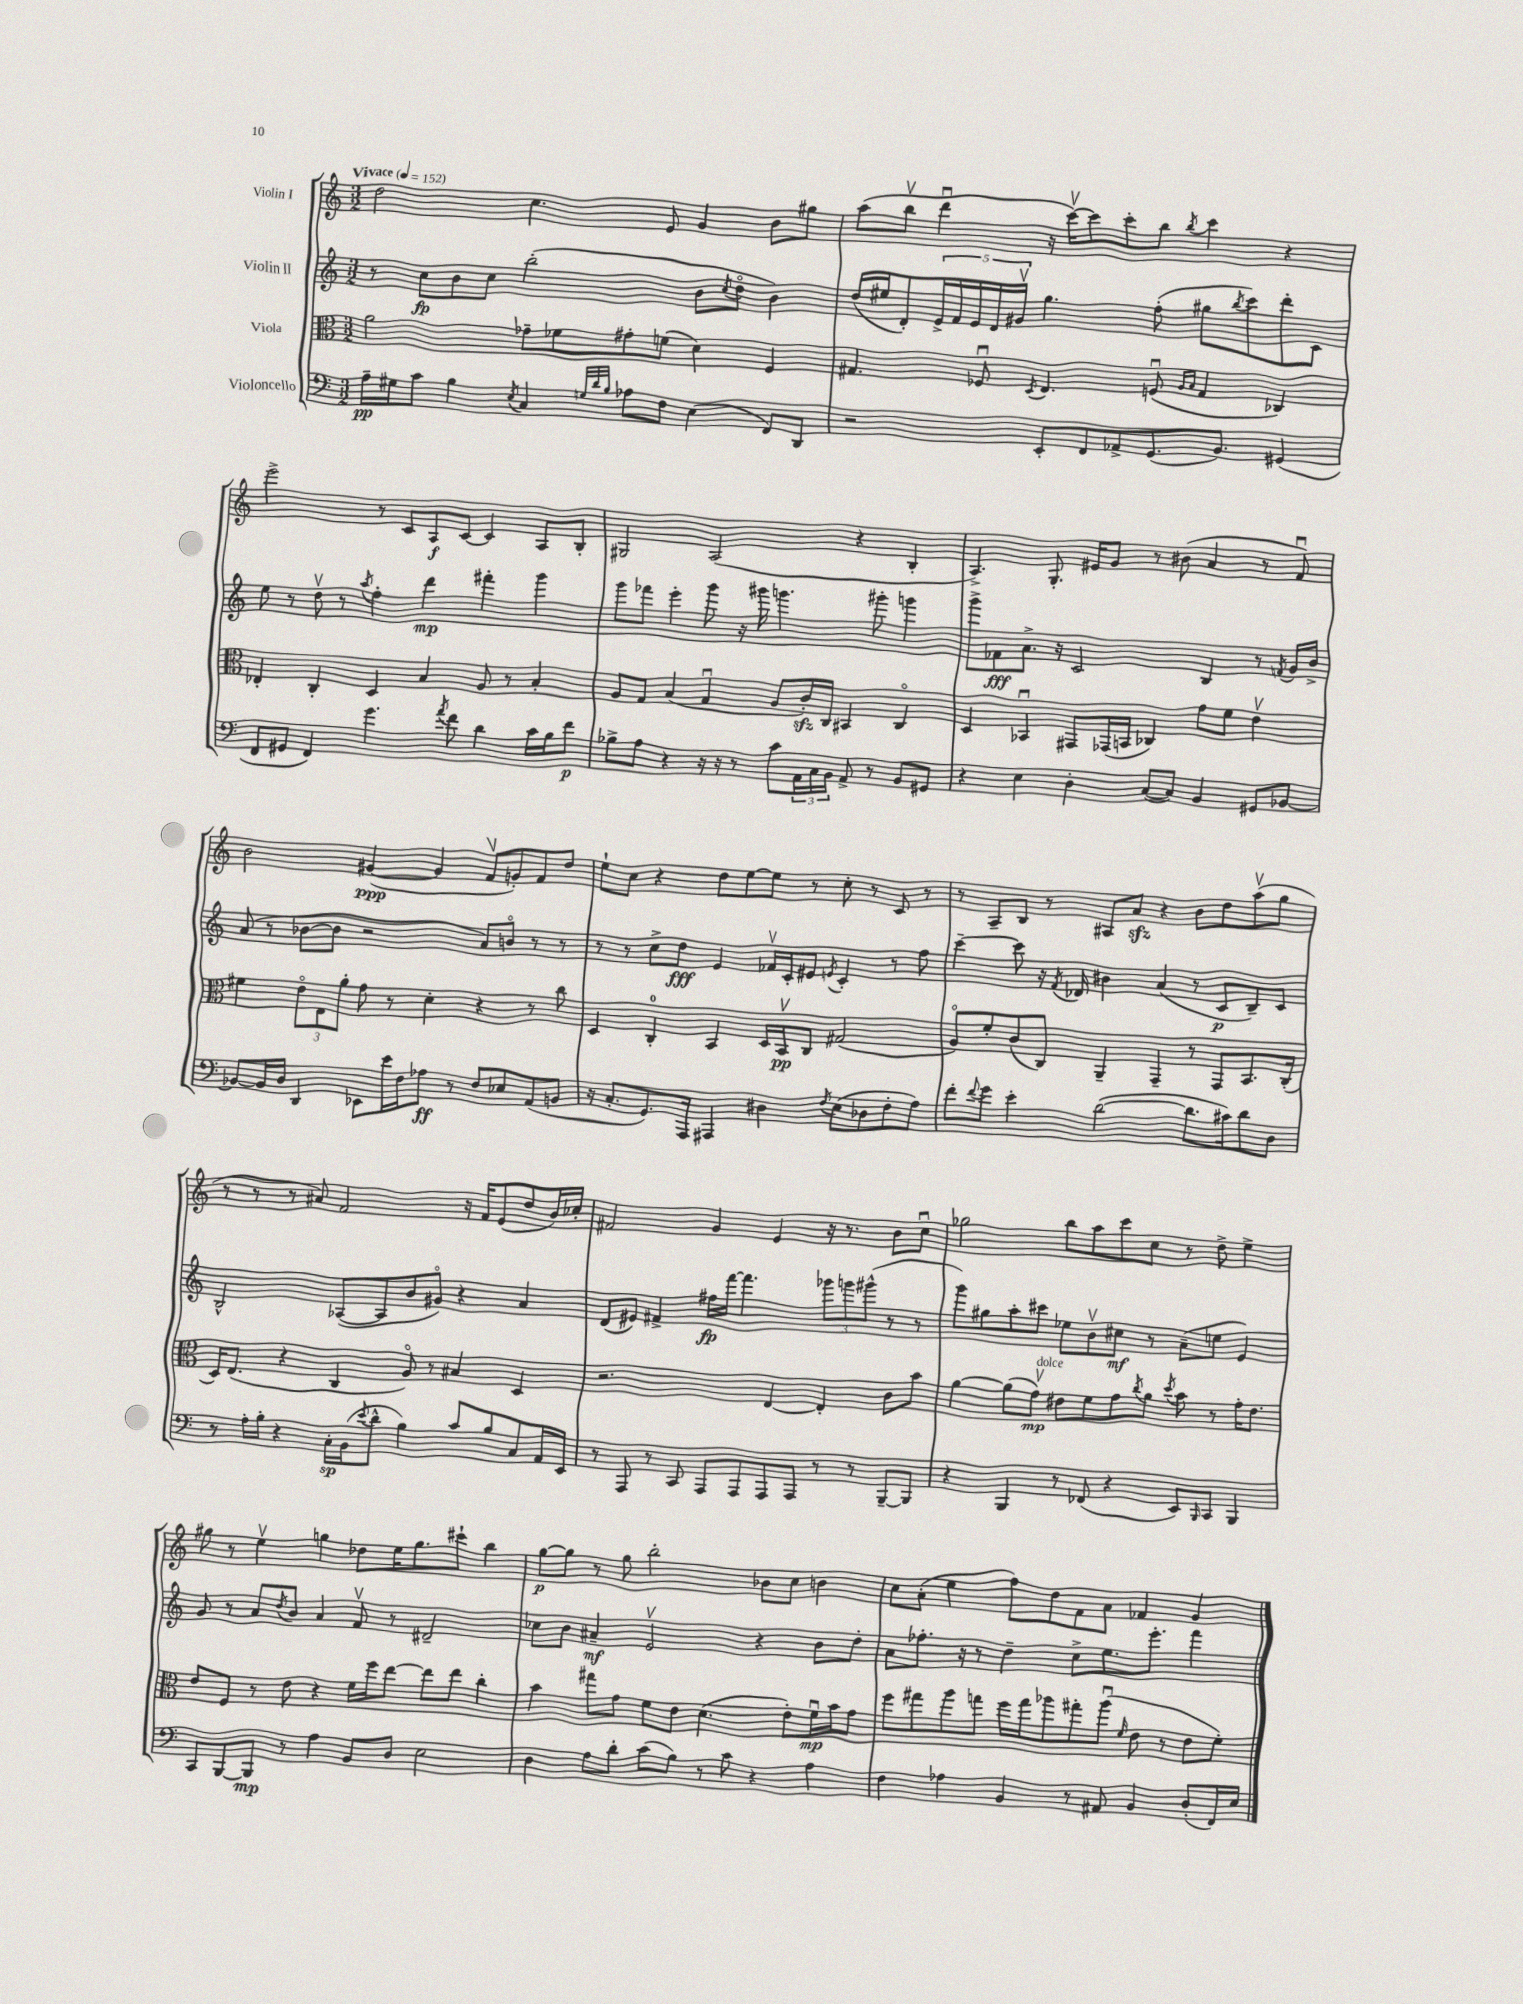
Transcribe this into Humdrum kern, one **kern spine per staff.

**kern	**dynam	**kern	**dynam	**kern	**dynam	**kern	**dynam
*part4	*part4	*part3	*part3	*part2	*part2	*part1	*part1
*staff4	*staff4	*staff3	*staff3	*staff2	*staff2	*staff1	*staff1
*I"Violoncello	*	*I"Viola	*	*I"Violin II	*	*I"Violin I	*
*clefF4	*	*clefC3	*	*clefG2	*	*clefG2	*
*k[]	*	*k[]	*	*k[]	*	*k[]	*
*M3/2	*	*M3/2	*	*M3/2	*	*M3/2	*
*MM152	*	*MM152	*	*MM152	*	*MM152	*
=1	=1	=1	=1	=1	=1	=1	=1
!	!	!	!	!	!	!LO:TX:a:B:t=Vivace	!
16A~\LL	pp	2a\	.	8r	.	2dd\	.
16G#X\J	.	.	.	.	.	.	.
8c\J	.	.	.	8cc\L	fp	.	.
4B\	.	.	.	8b\	.	.	.
.	.	.	.	8cc\J	.	.	.
8qE/	.	.	.	.	.	.	.
4C/	.	8g-X~\L	.	(2bb'\	.	4.cc\	.
.	.	8f-X\	.	.	.	.	.
32qqGn/LLL	.	.	.	.	.	.	.
32qqd/	.	.	.	.	.	.	.
32qqB/JJJ	.	.	.	.	.	.	.
8A-X\L	.	8g#X'\	.	.	.	.	.
8F\J	.	(8fn\J	.	.	.	8e/	.
(4E\	.	4d\)	.	8b\L	.	4g/	.
.	.	.	.	8qcc/	.	.	.
.	.	.	.	8dd\J	.	.	.
8FF/L)	.	4F/	.	4b\)	.	8b\L	.
8DD/J	.	.	.	.	.	8gg#X\J	.
=2	=2	=2	=2	=2	=2	=2	=2
2r	.	4.G#X/	.	(16dd/LL	.	(8aa\L	.
.	.	.	.	16ee#X/J	.	.	.
.	.	.	.	8d'/)	.	8bbv\J	.
.	.	.	.	20e^/L	.	4dddu\	.
.	.	.	.	20f/	.	.	.
.	.	.	.	20e/	.	.	.
.	.	8F-Xu/	.	.	.	.	.
.	.	.	.	20d/	.	.	.
.	.	.	.	20g#Xv/JJ	.	.	.
.	.	8qD/	.	.	.	.	.
8EE'/L	.	4.E/	.	4.gg\	.	16r	.
.	.	.	.	.	.	[16cccv\KL)	.
8FF/	.	.	.	.	.	8ccc\]	.
8AA-X^/	.	.	.	.	.	8ccc'\	.
(8.GG/	.	(8Fnu/	.	(8ff'\	.	8bb\J	.
.	.	16qqA/LL	.	.	.	.	.
.	.	16qqB/JJ	.	.	.	8qbb/	.
.	.	4G#/	.	8gg#X\L	.	4ccc\	.
8.BB/J)	.	.	.	.	.	.	.
.	.	.	.	8qbb/	.	.	.
.	.	.	.	8ccc\)	.	.	.
(4GG#X/	.	4C-X/)	.	8ddd'\	.	4r	.
.	.	.	.	8c\J	.	.	.
!!LO:LB:g=z
=3	=3	=3	=3	=3	=3	=3	=3
8FF/L	.	4E-X'/	.	8ee\	.	2eee^\	.
8GG#X/J	.	.	.	8r	.	.	.
4FF/)	.	4C'/	.	8ddv\	.	.	.
.	.	.	.	8r	.	.	.
.	.	.	.	8qaa/	.	.	.
4.g\	.	4D/	.	4ff'\	.	8r	.
.	.	.	.	.	.	8c/L	.
.	.	4B/	.	4ddd\	mp	8A/	f
8qa/	.	.	.	.	.	.	.
8f\	.	.	.	.	.	[8c/J	.
4d\	.	8A/	.	4fff#X'\	.	4c/]	.
.	.	8r	.	.	.	.	.
16c\LL	.	4B'/	.	4ggg\	.	8A/L	.
16B\J	.	.	.	.	.	.	.
8f\J	p	.	.	.	.	8B'/J	.
=4	=4	=4	=4	=4	=4	=4	=4
8B-X^\L	.	8A/L	.	8ggg\L	.	2G#X/	.
8A\J	.	8G/J	.	8fff-X\J	.	.	.
4r	.	(4B/	.	4eee'\	.	.	.
16r	.	4Gu/	.	8ggg\	.	(2A/	.
16r	.	.	.	.	.	.	.
8r	.	.	.	16r	.	.	.
.	.	.	.	16ggg#X\	.	.	.
8c\L	.	8A/L	.	4.gggn\	.	.	.
24AA\L	.	16czz'/L)	.	.	.	.	.
24C\	.	.	.	.	.	.	.
.	.	16C/JJ	.	.	.	.	.
24BB\JJ	.	.	.	.	.	.	.
8AA^/	.	4BB#X/	.	.	.	4r	.
8r	.	.	.	8ggg#X'\	.	.	.
8BB/L	.	4C/	.	4gggn\	.	4B'/	.
8GG#X/J	.	.	.	.	.	.	.
=5	=5	=5	=5	=5	=5	=5	=5
4r	.	4D/	.	8ggg^\L	.	4.A^/)	.
.	.	.	.	8f-X\	fff	.	.
4E\	.	4BB-Xu/	.	8.a^\J	.	.	.
.	.	.	.	.	.	8.G'/	.
.	.	.	.	16r	.	.	.
4D'\	.	8GG#X/L	.	2c/	.	.	.
.	.	.	.	.	.	16e#X/KL	.
.	.	(16GG-X/L	.	.	.	8g/J	.
.	.	16BBn/JJ	.	.	.	.	.
([8C/L	.	4C-X/)	.	.	.	8r	.
8C/J])	.	.	.	.	.	(8b#X\	.
4BB/	.	8g\L	.	4B/	.	4a/	.
.	.	8f\J	.	.	.	.	.
8GG#X/L	.	4ev\	.	8r	.	8r	.
.	.	.	.	8qfn/	.	.	.
[8BB-X/J	.	.	.	16g/LL	.	8fu/)	.
.	.	.	.	16b^/JJ	.	.	.
!!LO:LB:g=z
=6	=6	=6	=6	=6	=6	=6	=6
8BB-X/L_	.	4f#X\	.	(8a/	.	2b\	.
16BB-/L]	.	.	.	8r	.	.	.
16D/JJ	.	.	.	.	.	.	.
4DD/	.	12e\L	.	[8b-X\L	.	.	.
.	.	12E\	.	.	.	.	.
.	.	.	.	8b-\J]	.	.	.
.	.	12a'\J	.	.	.	.	.
8EE-X\L	.	8g\	.	2r	.	([4g#X/	ppp
16e\L	.	8r	.	.	.	.	.
16F\J	.	.	.	.	.	.	.
8A-X\J	ff	4d'\	.	.	.	4g#/]	.
8r	.	.	.	.	.	.	.
8F/L	.	4r	.	8a/L)	.	8fv/L	.
8E-X/	.	.	.	8bn/J	.	8gn'/)	.
(8AA/	.	8r	.	8r	.	8f/	.
8BBn/J	.	8cc\	.	8r	.	8dd/J	.
=7	=7	=7	=7	=7	=7	=7	=7
16r	.	4D/	.	8r	.	8ee`\L	.
8.C'/L	.	.	.	.	.	.	.
.	.	.	.	8r	.	8cc\J	.
8.GG/)	.	4C'/	.	8cc^\L	.	4r	.
.	.	.	.	8dd\J	fff	.	.
16AAA/Jk	.	.	.	.	.	.	.
4AAA#X/	.	4BB/	.	4e/	.	8dd\L	.
.	.	.	.	.	.	[8ee\	.
4D#X\	.	16D/LL	.	16f-Xv/LL	.	8ee\J]	.
.	.	16BBv/J	pp	16c'/J	.	.	.
.	.	8C/J	.	8e#X/J	.	8r	.
8qF/	.	.	.	8qen/	.	.	.
(8E\L	.	(2G#X/	.	4c'/	.	8cc'\	.
8D-X\	.	.	.	.	.	8r	.
8F'\	.	.	.	8r	.	8c/	.
8A\J)	.	.	.	8ff\	.	8r	.
=8	=8	=8	=8	=8	=8	=8	=8
8f'\L	.	8A/L)	.	[4ccc~\	.	8r	.
8qqf/	.	.	.	.	.	.	.
8g\J	.	8f'/	.	.	.	8A~/L	.
4e'\	.	(8c/	.	8ccc\]	.	8B/J	.
.	.	8C/J)	.	16r	.	8r	.
.	.	.	.	8qf/	.	.	.
.	.	.	.	16d-X/	.	.	.
([2d\	.	4AA~/	.	4b#X\	.	8A#X/L	.
.	.	.	.	.	.	8azz/J	.
.	.	4GG~/	.	(4a/	.	4r	.
8.d\L]	.	8r	.	8r	.	8b\L	.
.	.	8GG/L	.	8c/L	p	8dd\	.
16c#X\k)	.	.	.	.	.	.	.
8d\	.	8.BB/	.	8B~/)	.	(8aav\	.
8D\J	.	.	.	8c/J	.	8gg\J	.
.	.	(16C'/Jk	.	.	.	.	.
!!LO:LB:g=z
=9	=9	=9	=9	=9	=9	=9	=9
8r	.	16D/KL)	.	2B^^/	.	8r	.
.	.	(8.E/J	.	.	.	.	.
16A'\LL	.	.	.	.	.	8r	.
16B'\JJ	.	.	.	.	.	.	.
4r	.	4r	.	.	.	8r	.
.	.	.	.	.	.	8a#X/)	.
16C'\LL	sp	4C/	.	([8A-X/L	.	2f/	.
(16BB\J	.	.	.	.	.	.	.
8qe/	.	.	.	.	.	.	.
8d^^\J	.	.	.	8A-/]	.	.	.
4B\)	.	8A/)	.	8b/	.	.	.
.	.	8r	.	8g#X/J)	.	.	.
8c/L	.	4B#X/	.	4r	.	16r	.
.	.	.	.	.	.	16f/KL	.
8B/	.	.	.	.	.	(8e/	.
8C/	.	4D/	.	4a/	.	8dd/	.
16AA/L	.	.	.	.	.	16b/L)	.
16EE/JJ	.	.	.	.	.	16cc-X'/JJ	.
=10	=10	=10	=10	=10	=10	=10	=10
8r	.	2.r	.	(8d/L	.	2f#X/	.
8AAA/	.	.	.	8e#X/J)	.	.	.
8r	.	.	.	4f#X^/	.	.	.
8CC/	.	.	.	.	.	.	.
8AAA/L	.	.	.	16ff#X\LL	fp	4g/	.
.	.	.	.	[16fff\JJ	.	.	.
8AAA/	.	.	.	4.fff\]	.	.	.
8AAA/	.	[4E/	.	.	.	4e/	.
8AAA/J	.	.	.	.	.	.	.
8r	.	4E'/]	.	12ggg-X\L	.	16r	.
.	.	.	.	.	.	8.r	.
.	.	.	.	12gggn\	.	.	.
8r	.	.	.	.	.	.	.
.	.	.	.	(12ggg#X^^\J	.	.	.
[8BBB~/L	.	8c\L	.	8r	.	8b\L	.
8BBB/J]	.	8b\J	.	8r	.	8ccu\J	.
=11	=11	=11	=11	=11	=11	=11	=11
4r	.	[4a\	.	8ggg\L)	.	2gg-X\	.
.	.	.	.	8gg#X\	.	.	.
4BBB/	.	(8a\L]	.	8aa'\	.	.	.
!	!	!LO:TX:a:i:t=dolce	!	!	!	!	!
.	.	8gv\J)	mp	8ccc#X\J	.	.	.
8r	.	8e#X\L	.	8ee-X\L	.	8bb\L	.
(8FF-X/	.	8f\	.	8bv\	.	8aa\	.
4r	.	8g\	.	8cc#X\J	mf	8ccc\	.
.	.	8qcc/	.	.	.	.	.
.	.	8a\J	.	8r	.	8cc\J	.
.	.	8qdd/	.	.	.	.	.
8EE/L)	.	8b\	.	(8a~\L	.	8r	.
16qqBBB/	.	.	.	.	.	.	.
8CC/J	.	8r	.	8een\J	.	8dd^\	.
4BBB/	.	16g'\KL	.	4e/)	.	4ee^\	.
.	.	8.e#\J	.	.	.	.	.
!!LO:LB:g=z
=12	=12	=12	=12	=12	=12	=12	=12
8CC/L	.	8e/L	.	8g/	.	8gg#X\	.
[8BBB/	.	8F/J	.	8r	.	8r	.
8BBB/J]	mp	8r	.	8a/L	.	4eev\	.
.	.	.	.	8qdd/	.	.	.
8r	.	8e\	.	8b/J	.	.	.
4A\	.	4r	.	4a/	.	4ggn\	.
8BB/L	.	16f\LL	.	8fv/	.	8dd-X\L	.
.	.	16ff\J	.	.	.	.	.
8D/J	.	[8ee\J	.	8r	.	16ee\K	.
.	.	.	.	.	.	8.gg\	.
2E\	.	8ee\L]	.	2d#X~/	.	.	.
.	.	8ee\J	.	.	.	8ccc#X`\J	.
.	.	4cc'\	.	.	.	4bb\	.
=13	=13	=13	=13	=13	=13	=13	=13
4D\	.	4b\	.	8cc-X\L	.	[8gg\L	p
.	.	.	.	8b\J	.	8gg\J]	.
8A\L	.	8gg#X\L	.	4a#X~/	mf	8r	.
8d'\J	.	8g\J	.	.	.	8gg\	.
(8c\L	.	8f\L	.	2ev/	.	2bb'\	.
8B\J)	.	8e\J	.	.	.	.	.
8r	.	(4.d\	.	.	.	.	.
8c\	.	.	.	.	.	.	.
4r	.	.	.	4r	.	8b-X\L	.
.	.	8e'\L)	.	.	.	8cc\J	.
4A\	.	16fu\L	mp	8b\L	.	4bn\	.
.	.	16b\J	.	.	.	.	.
.	.	8g\J	.	8dd'\J	.	.	.
=14	=14	=14	=14	=14	=14	=14	=14
4F\	.	8ff\L	.	8a\L	.	8cc\L	.
.	.	8gg#X\	.	8.ff-X'\J	.	(8a'\J	.
4A-X\	.	8aa\	.	.	.	4ee\	.
.	.	.	.	16r	.	.	.
.	.	8ggn\J	.	8r	.	.	.
4BB/	.	16ff\LL	.	4dd~\	.	8ff\L)	.
.	.	16gg\J	.	.	.	.	.
.	.	8aa-X\	.	.	.	8dd\	.
8r	.	8gg#X'\	.	8cc^\L	.	8f\	.
8AA#X/	.	(8aa-u\J	.	8.ee\	.	8a\J	.
.	.	16qqf/	.	.	.	.	.
4BB/	.	8e\	.	.	.	4f-X/	.
.	.	.	.	8.eee'\J	.	.	.
.	.	8r	.	.	.	.	.
(8D'/L	.	8e\L	.	4fff\	.	4g/	.
16FF/L)	.	8f'\J)	.	.	.	.	.
16E/JJ	.	.	.	.	.	.	.
==	==	==	==	==	==	==	==
*-	*-	*-	*-	*-	*-	*-	*-
